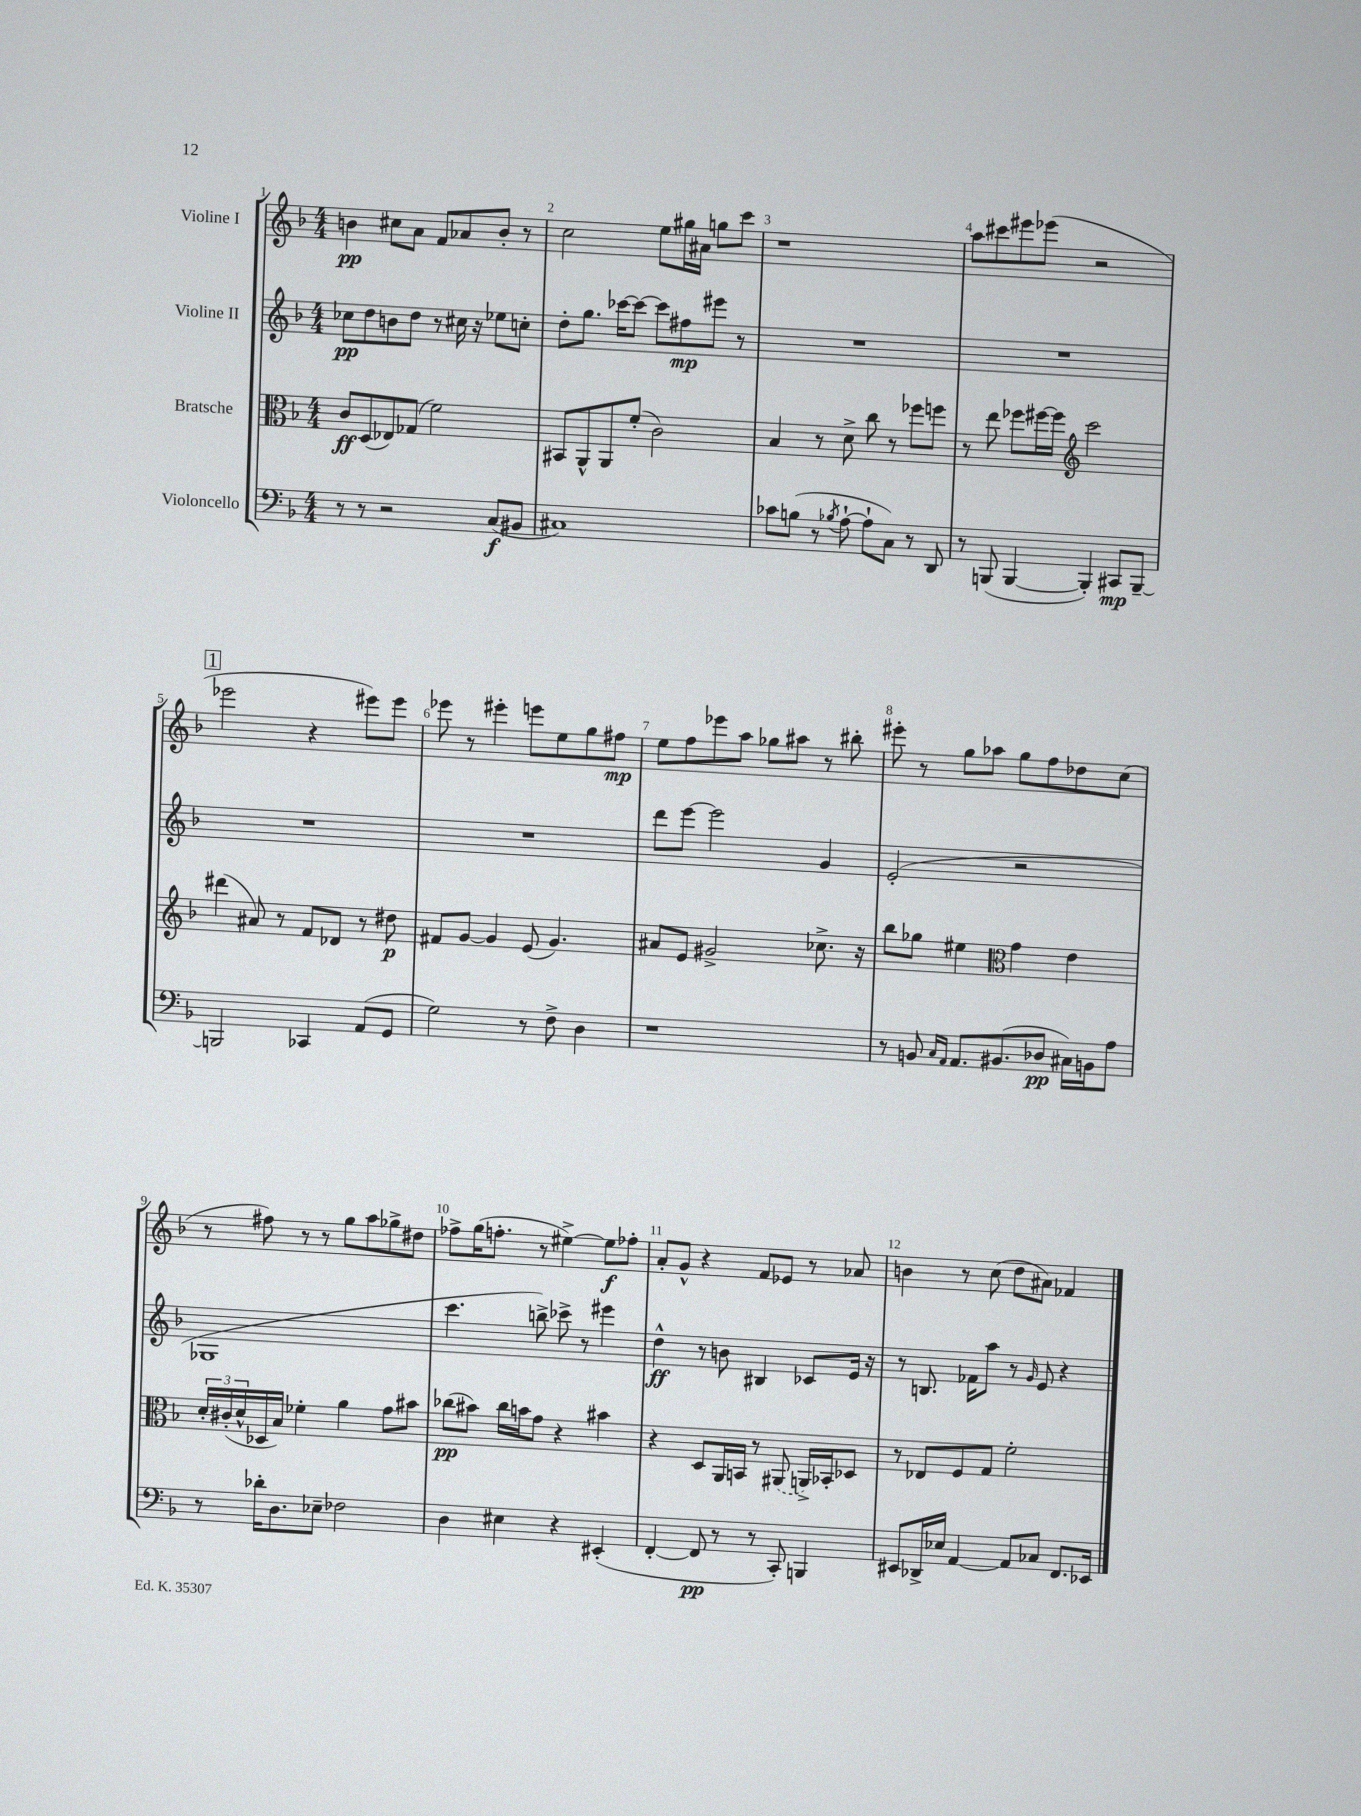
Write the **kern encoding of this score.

**kern	**dynam	**kern	**dynam	**kern	**dynam	**kern	**dynam
*part4	*part4	*part3	*part3	*part2	*part2	*part1	*part1
*staff4	*staff4	*staff3	*staff3	*staff2	*staff2	*staff1	*staff1
*I"Violoncello	*	*I"Bratsche	*	*I"Violine II	*	*I"Violine I	*
*clefF4	*	*clefC3	*	*clefG2	*	*clefG2	*
*k[b-]	*	*k[b-]	*	*k[b-]	*	*k[b-]	*
*M4/4	*	*M4/4	*	*M4/4	*	*M4/4	*
=1	=1	=1	=1	=1	=1	=1	=1
8r	.	8c/L	ff	8cc-X\L	pp	4bn\	pp
8r	.	(8D/	.	8dd\	.	.	.
2r	.	8E-X/)	.	8bn\	.	8cc#X\L	.
.	.	(8G-X/J	.	8dd\J	.	8a\J	.
.	.	2f\)	.	8r	.	8f/L	.
.	.	.	.	16cc#X\	.	8a-X/	.
.	.	.	.	16r	.	.	.
(8C/L	f	.	.	8ee-X\L	.	8b'/J	.
8BB#X/J	.	.	.	8ccn'\J	.	8r	.
=2	=2	=2	=2	=2	=2	=2	=2
1C#X)	.	8BB#X/L	.	8dd'\L	.	2cc\	.
.	.	8AA^^/	.	8.gg\J	.	.	.
.	.	8AA/	.	.	.	.	.
.	.	.	.	[16ccc-X\KL	.	.	.
.	.	(8f'/J	.	8ccc-\J_	.	.	.
.	.	2c\)	.	8ccc-\L]	.	8ee\L	.
.	.	.	.	8ff#X\	mp	16gg#X\L	.
.	.	.	.	.	.	16a#X\JJ	.
.	.	.	.	8eee#X\J	.	8ggn\L	.
.	.	.	.	8r	.	8ccc\J	.
=3	=3	=3	=3	=3	=3	=3	=3
8c-X\L	.	4B-/	.	1r	.	1r	.
(8Bn\J	.	.	.	.	.	.	.
8r	.	8r	.	.	.	.	.
8qB-X/	.	.	.	.	.	.	.
[8A`\	.	8d^\	.	.	.	.	.
8A`\L]	.	8cc\	.	.	.	.	.
8C\J)	.	8r	.	.	.	.	.
8r	.	8ff-X\L	.	.	.	.	.
8DD/	.	8ffn\J	.	.	.	.	.
=4	=4	=4	=4	=4	=4	=4	=4
8r	.	8r	.	1r	.	8aa\L	.
(8BBBn/	.	8ee\	.	.	.	8ccc#X\	.
[4BBB/	.	8ff-X\L	.	.	.	8eee#X\	.
.	.	[16ff#X\L	.	.	.	(8eee-X\J	.
.	.	16ff#\JJ]	.	.	.	.	.
*	*	*clefG2	*	*	*	*	*
4BBB'/])	.	2ccc\	.	.	.	2r	.
8CC#X/L	mp	.	.	.	.	.	.
[8BBB~/J	.	.	.	.	.	.	.
!!LO:LB:g=z
!!LO:REH:place=s1:t=1
=5	=5	=5	=5	=5	=5	=5	=5
2BBBn/]	.	(4ddd#X\	.	1r	.	2eee-X\	.
.	.	8a#X/)	.	.	.	.	.
.	.	8r	.	.	.	.	.
4CC-X/	.	8f/L	.	.	.	4r	.
.	.	8d-X/J	.	.	.	.	.
(8AA/L	.	8r	.	.	.	8eee#X\L)	.
8GG/J	.	8dd#X\	p	.	.	8eee#\J	.
=6	=6	=6	=6	=6	=6	=6	=6
2G\)	.	8f#X/L	.	1r	.	8eee-X\	.
.	.	[8g/J	.	.	.	8r	.
.	.	4g/]	.	.	.	4eee#X'\	.
8r	.	(8e/	.	.	.	8eeen\L	.
8F^\	.	4.g/)	.	.	.	8ee\	.
4D\	.	.	.	.	.	8gg\	.
.	.	.	.	.	.	8ff#X\J	mp
=7	=7	=7	=7	=7	=7	=7	=7
1r	.	8a#X/L	.	8ddd\L	.	8ee\L	.
.	.	8e/J	.	[8eee\J	.	8ff\	.
.	.	2g#X^/	.	2eee\]	.	8eee-X\	.
.	.	.	.	.	.	8aa\J	.
.	.	.	.	.	.	8gg-X\L	.
.	.	.	.	.	.	8aa#X\J	.
.	.	8.cc-X^\	.	4g/	.	8r	.
.	.	.	.	.	.	8bb#X'\	.
.	.	16r	.	.	.	.	.
=8	=8	=8	=8	=8	=8	=8	=8
8r	.	8bb-\L	.	(2e'/	.	8eee#X'\	.
8BBn/	.	8gg-X\J	.	.	.	8r	.
16qqC/LL	.	.	.	.	.	.	.
16qqAA/JJ	.	.	.	.	.	.	.
8.AA/L	.	4ee#X\	.	.	.	8gg\L	.
.	.	.	.	.	.	8aa-X\J	.
(8.BB#X/	.	.	.	.	.	.	.
*	*	*clefC3	*	*	*	*	*
.	.	4g\	.	2r	.	8gg\L	.
8D-X/J	pp	.	.	.	.	8ff\	.
16C#X\LL)	.	4e\	.	.	.	8dd-X\	.
16BBn\J	.	.	.	.	.	.	.
8A\J	.	.	.	.	.	(8cc\J	.
!!LO:LB:g=z
=9	=9	=9	=9	=9	=9	=9	=9
8r	.	24d'/LL	.	1G-X	.	8r	.
.	.	(24c#X'/	.	.	.	.	.
.	.	24d^^/	.	.	.	.	.
16d-X'\KL	.	16D-X/	.	.	.	8ff#X\)	.
8.D\	.	16B-/JJ)	.	.	.	.	.
.	.	4f-X'\	.	.	.	8r	.
8E-X~\J	.	.	.	.	.	8r	.
2F-X\	.	4a\	.	.	.	8gg\L	.
.	.	.	.	.	.	8aa\	.
.	.	8g\L	.	.	.	8gg-X^\	.
.	.	8b#X\J	.	.	.	8dd#X\J	.
=10	=10	=10	=10	=10	=10	=10	=10
4D\	.	(8cc-X\L	pp	4.ccc\	.	8ff-X^\L	.
.	.	8b#X\J)	.	.	.	(16gg\K	.
.	.	.	.	.	.	8.ffn'\J	.
4E#X\	.	16cc-\LL	.	.	.	.	.
.	.	16bn\J	.	.	.	.	.
.	.	8g\J	.	8bbn^\)	.	8r	.
4r	.	4r	.	8ccc-X^\	.	[4ee#X^\)	.
.	.	.	.	8r	.	.	.
(4EE#X'/	.	4b#X\	.	4eee#X\	.	8ee#\L]	f
.	.	.	.	.	.	8ff-X'\J	.
=11	=11	=11	=11	=11	=11	=11	=11
[4FF'/	.	4r	.	4dd^^\	ff	8a'/L	.
.	.	.	.	.	.	8g^^/J	.
8FF/]	pp	8D/L	.	8r	.	4r	.
8r	.	16AA/L	.	8bn\	.	.	.
.	.	16BBn/JJ	.	.	.	.	.
8r	.	8r	.	4B#X/	.	8f/L	.
8CC'/)	.	(8AA#X/	.	.	.	8e-X/J	.
4BBBn/	.	16AAn^/LL)	.	8c-X/L	.	8r	.
.	.	16BB-X'/J	.	.	.	.	.
.	.	8D-X/J	.	16e/Jk	.	8a-X/	.
.	.	.	.	16r	.	.	.
=12	=12	=12	=12	=12	=12	=12	=12
8EE#X/L	.	8r	.	8r	.	4bn\	.
16DD-X^/L	.	8E-X/L	.	8.Bn/	.	.	.
16E-X/JJ	.	.	.	.	.	.	.
[4AA/	.	8F/	.	.	.	8r	.
.	.	.	.	16f-X\KL	.	.	.
.	.	8G/J	.	8aa\J	.	(8cc\	.
8AA/L]	.	2f'\	.	8r	.	8dd\L	.
.	.	.	.	16qqg/	.	.	.
8C-X/J	.	.	.	8e/	.	8a#X\J)	.
8.FF/L	.	.	.	4r	.	4f-X/	.
16EE-X/Jk	.	.	.	.	.	.	.
==	==	==	==	==	==	==	==
*-	*-	*-	*-	*-	*-	*-	*-
